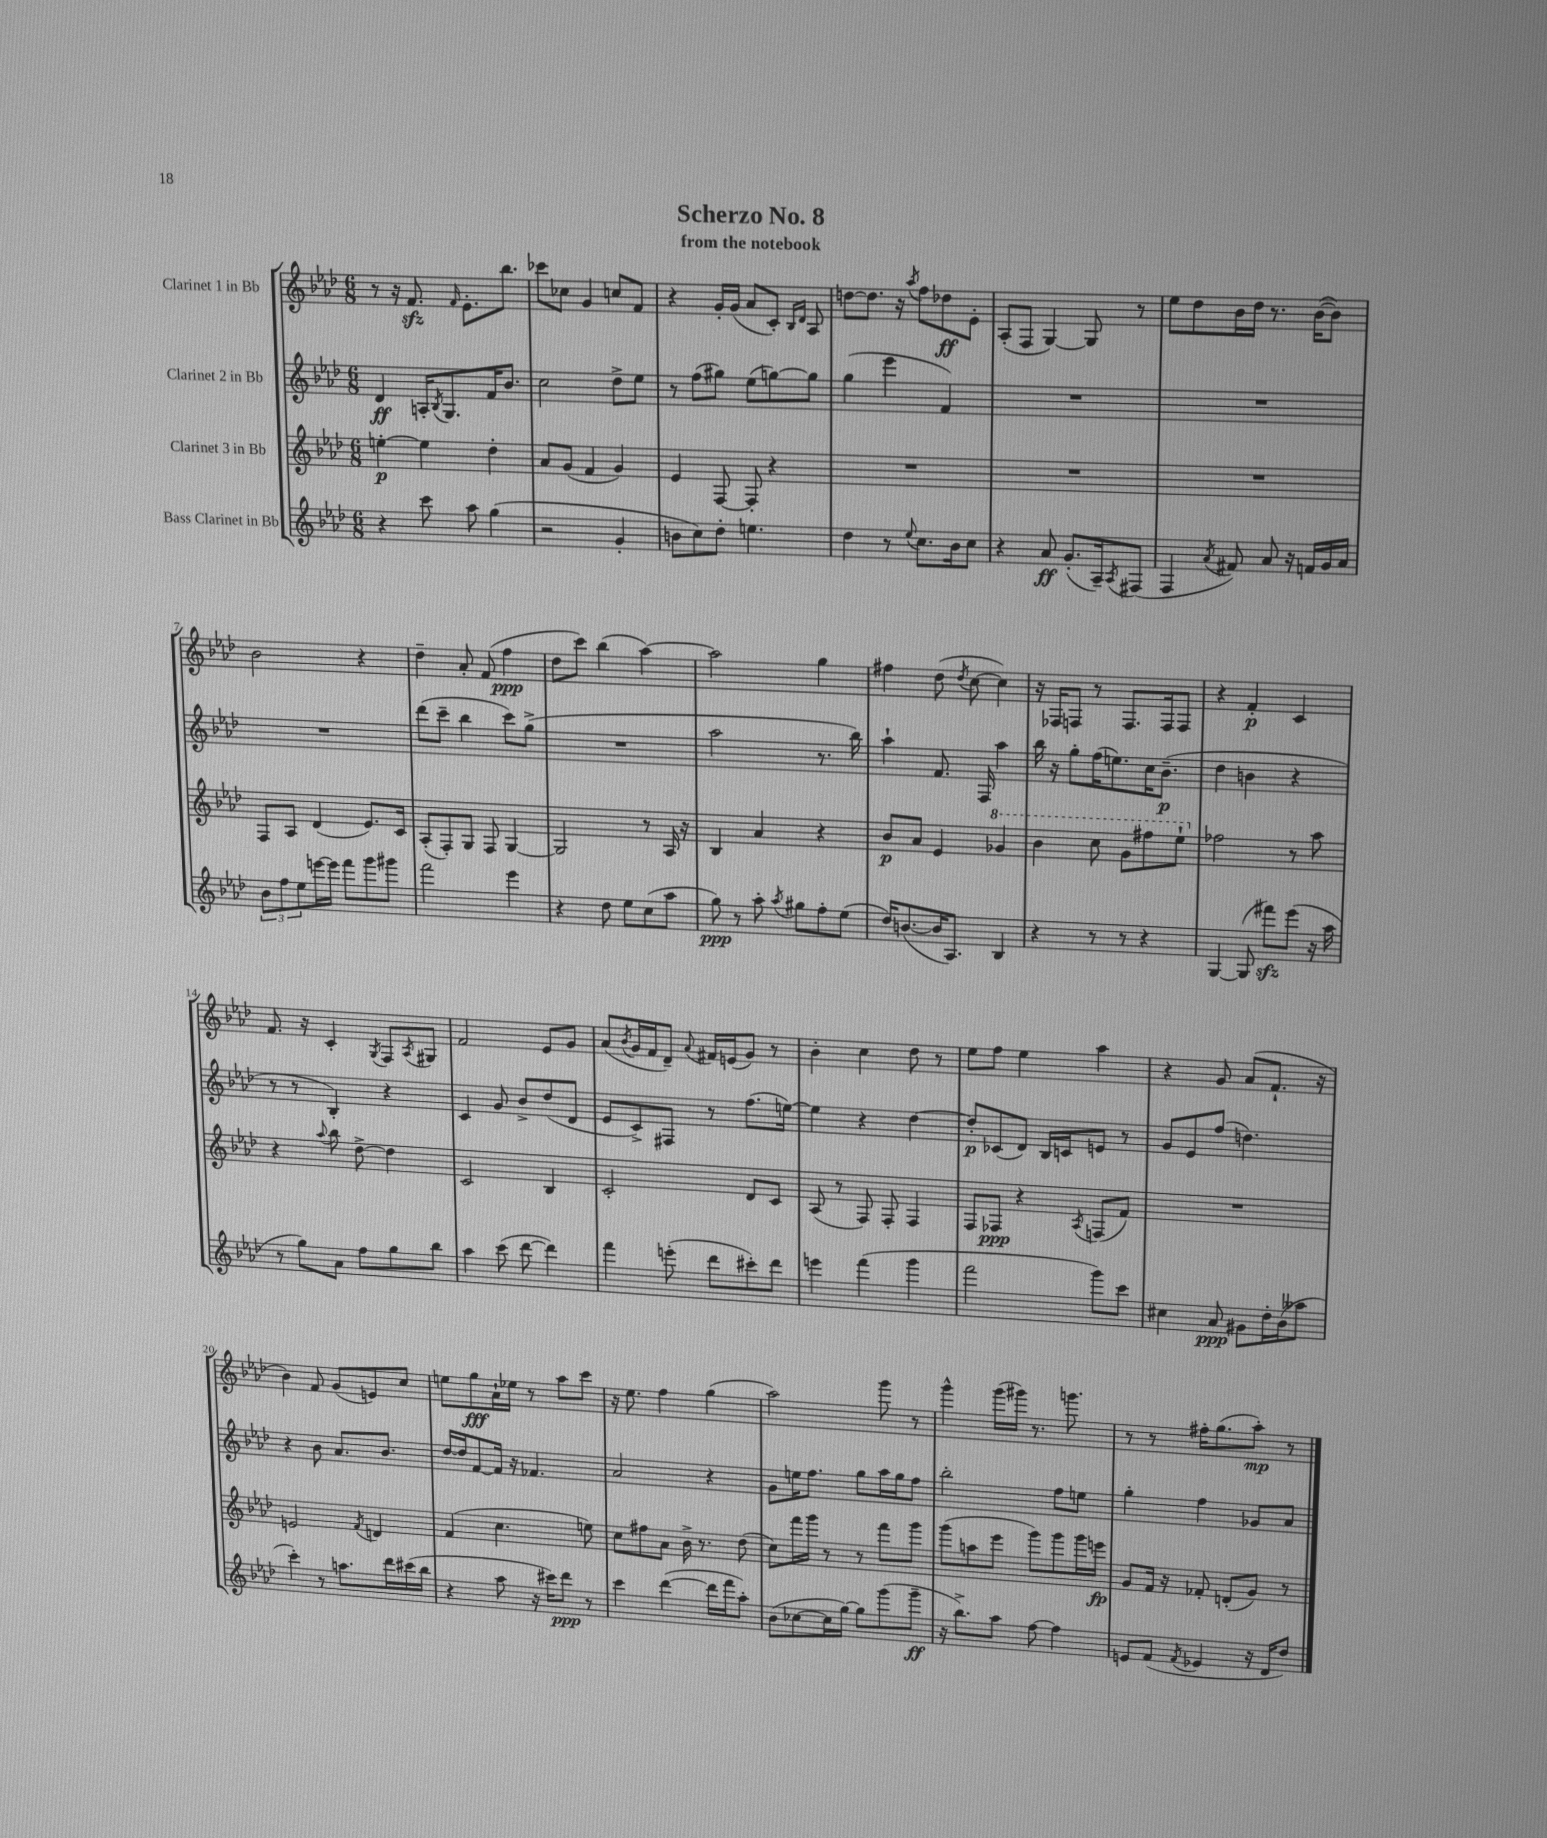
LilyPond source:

\header { title = "Scherzo No. 8" subtitle = "from the notebook" }
<<
\new StaffGroup <<
\new Staff = "s0" \with { instrumentName = "Clarinet 1 in Bb" } {
    \clef treble \key aes \major \numericTimeSignature \time 6/8
    r8 r16 f'8.\sfz \grace { f'16 } ees'8.-. bes''8. |
    ces'''8 ces''8 g'4 c''8 f'8 |
    r4 g'16-. g'16( aes'8 c'8-.) \grace { bes16 des'16 } aes8 |
    d''8~ d''8. r16 \acciaccatura { aes''8 } f''8 des''8\ff ees'8-. |
    aes8-.( f8 g4~) g8 r8 |
    ees''8 des''8 bes'16 des''16 r8. bes'16~( bes'8) |
    bes'2 r4 |
    des''4-- aes'8-. f'8( f''4\ppp |
    des''8 c'''8) bes''4( aes''4~) |
    aes''2 g''4 |
    fis''4 des''8( \acciaccatura { des''8 } c''8~ c''4) |
    r16 fes16 f8 r8 f8. f16 f8 |
    r4 f'4-.\p c'4 |
    f'8. r16 c'4-. \acciaccatura { g8 } f8 \acciaccatura { aes8 } gis8 |
    f'2 ees'8 g'8 |
    aes'8( \acciaccatura { bes'8 } g'16 f'16 des'8--) \appoggiatura { aes'8 } fis'16 e'16( g'8) r8 |
    bes'4-. c''4 des''8 r8 |
    ees''8 f''8 ees''4 aes''4 |
    r4 g'8 aes'8( f'8.-! r16 |
    bes'4) f'8 g'8( e'8) c''8 |
    e''8 g''8\fff aes'16-! ees''16 r8 aes''8 c'''8 |
    r16 ees''8. f''4 g''4( |
    aes''2) g'''8 r8 |
    g'''4-^ g'''16( gis'''16) r8. g'''8. |
    r8 r8 fis''16-. g''8.( aes''8-.\mp) r8 \bar "|." |
}
\new Staff = "s1" \with { instrumentName = "Clarinet 2 in Bb" } {
    \clef treble \key aes \major \numericTimeSignature \time 6/8
    des'4\ff a16-. \acciaccatura { bes8 } g8. f'16 bes'8. |
    c''2 des''8-> ees''8 |
    r8 f''8( gis''8) ees''8( g''8~) g''8 |
    g''4( ees'''4 f'4) |
    R2. |
    R2. |
    R2. |
    des'''8( c'''8-- bes''4 c'''8) g''8->( |
    R2. |
    aes''2 r8. bes''16) |
    aes''4-! f'8. f16 aes''4 |
    bes''16 r16 g''8-. f''16( e''8.) c''16 bes'8.--\p( |
    des''4 b'4 r4 |
    r8 r8 bes4-.) r4 |
    c'4 g'8 bes'8-> des''8( des'8 |
    ees'8 c'8->) fis8 r8 f''8.( e''16~) |
    e''4 r4 des''4~ |
    des''8-.\p ces'8( des'8) bes16 c'16 e'8 r8 |
    g'8 ees'8 f''8( d''4.) |
    r4 bes'8 aes'8. bes'8. |
    des''16~ des''16 f'8~ f'16 r16 fes'4. |
    aes'2 r4 |
    g'8 e''16 f''8. g''8 aes''16 g''16 f''8 |
    bes''2-. f''8 e''8 |
    g''4-. f''4 ges'8 aes'8 \bar "|." |
}
\new Staff = "s2" \with { instrumentName = "Clarinet 3 in Bb" } {
    \clef treble \key aes \major \numericTimeSignature \time 6/8
    e''4~-.\p e''4 des''4-. |
    aes'8 g'8( f'4 g'4) |
    ees'4 f8~ f8-. r4 |
    R2. |
    R2. |
    R2. |
    f8 aes8 des'4( ees'8.) c'16 |
    aes8-.( f8-.) g8 f8 g4~ |
    g2 r8 aes16 r16 |
    bes4 aes'4 r4 |
    bes'8\p aes'8 ees'4 \ottava #1 ges''4 |
    bes''4 c'''8 g''8 fis'''8 ees'''8-! \ottava #0 |
    fes''2 r8 aes''8 |
    r4 \appoggiatura { aes''8 } bes''8 des''8~-> des''4 |
    c'2 bes4 |
    c'2-. des'8 c'8 |
    aes8( r8 f8) f8-. f4 |
    f8 fes8\ppp r4 \acciaccatura { aes8 } f8( f'8) |
    R2. |
    e'2 \acciaccatura { f'8 } d'4 |
    f'4( c''4. e''8) |
    c''8 fis''8 aes'8 bes'16-> r8. des''8( |
    c''8) f'''16 g'''16 r8 r8 f'''8 g'''8 |
    g'''8( a''8 ees'''8 g'''8) g'''8 g'''16 e'''16\fp |
    g'8 f'16 r16 fes'8-. d'8-.( g'8) r8 \bar "|." |
}
\new Staff = "s3" \with { instrumentName = "Bass Clarinet in Bb" } {
    \clef treble \key aes \major \numericTimeSignature \time 6/8
    r4 c'''8 aes''8 g''4( |
    r2 g'4-. |
    b'8 c''8) des''8-. e''4. |
    des''4 r8 \appoggiatura { ees''8 } c''8. bes'16 c''8 |
    r4 aes'8\ff g'8.-.( aes16--) \acciaccatura { aes8 } fis8( |
    f4 \acciaccatura { aes'8 } fis'8) aes'8 r16 f'16 g'16 aes'16 |
    \tuplet 3/2 { bes'8 f''8 ees''8 } e'''16~ e'''16 f'''8 g'''8 gis'''8 |
    f'''2 ees'''4 |
    r4 des''8 ees''8 c''8( aes''8 |
    g''8\ppp) r8 aes''8-. \acciaccatura { aes''8 } gis''8 f''8-. ees''8( |
    des''16) b'8.~( b'16 aes8.) bes4 |
    r4 r8 r8 r4 |
    g4~ g8( fis'''8\sfz) ees'''8( r16 aes''16 |
    r8 g''8) aes'8 f''8 g''8 bes''8 |
    aes''4 c'''8( des'''8~ des'''4) |
    f'''4 e'''8-.( des'''8 cis'''8-.) des'''8 |
    e'''4 f'''4( g'''4 |
    f'''2 g'''8) c'''8 |
    cis''4 aes'8\ppp gis'8 des''16-. bes'16( aeses''8 |
    c'''4-.) r8 a''8. des'''16 cis'''16( bes''16 |
    r4 aes''8 r16 cis'''16) des'''8\ppp r8 |
    c'''4 des'''4~( des'''16 f'''16 aes''8-.) |
    bes'8( ces''8~ ces''16 g''16~) g''8 g'''8( g'''8--\ff |
    r16 bes''8.->) aes''8 f''8~ f''4 |
    e'8 f'8( \acciaccatura { f'8 } ees'4 r16 des'16 des''8) \bar "|." |
}
>>
>>
